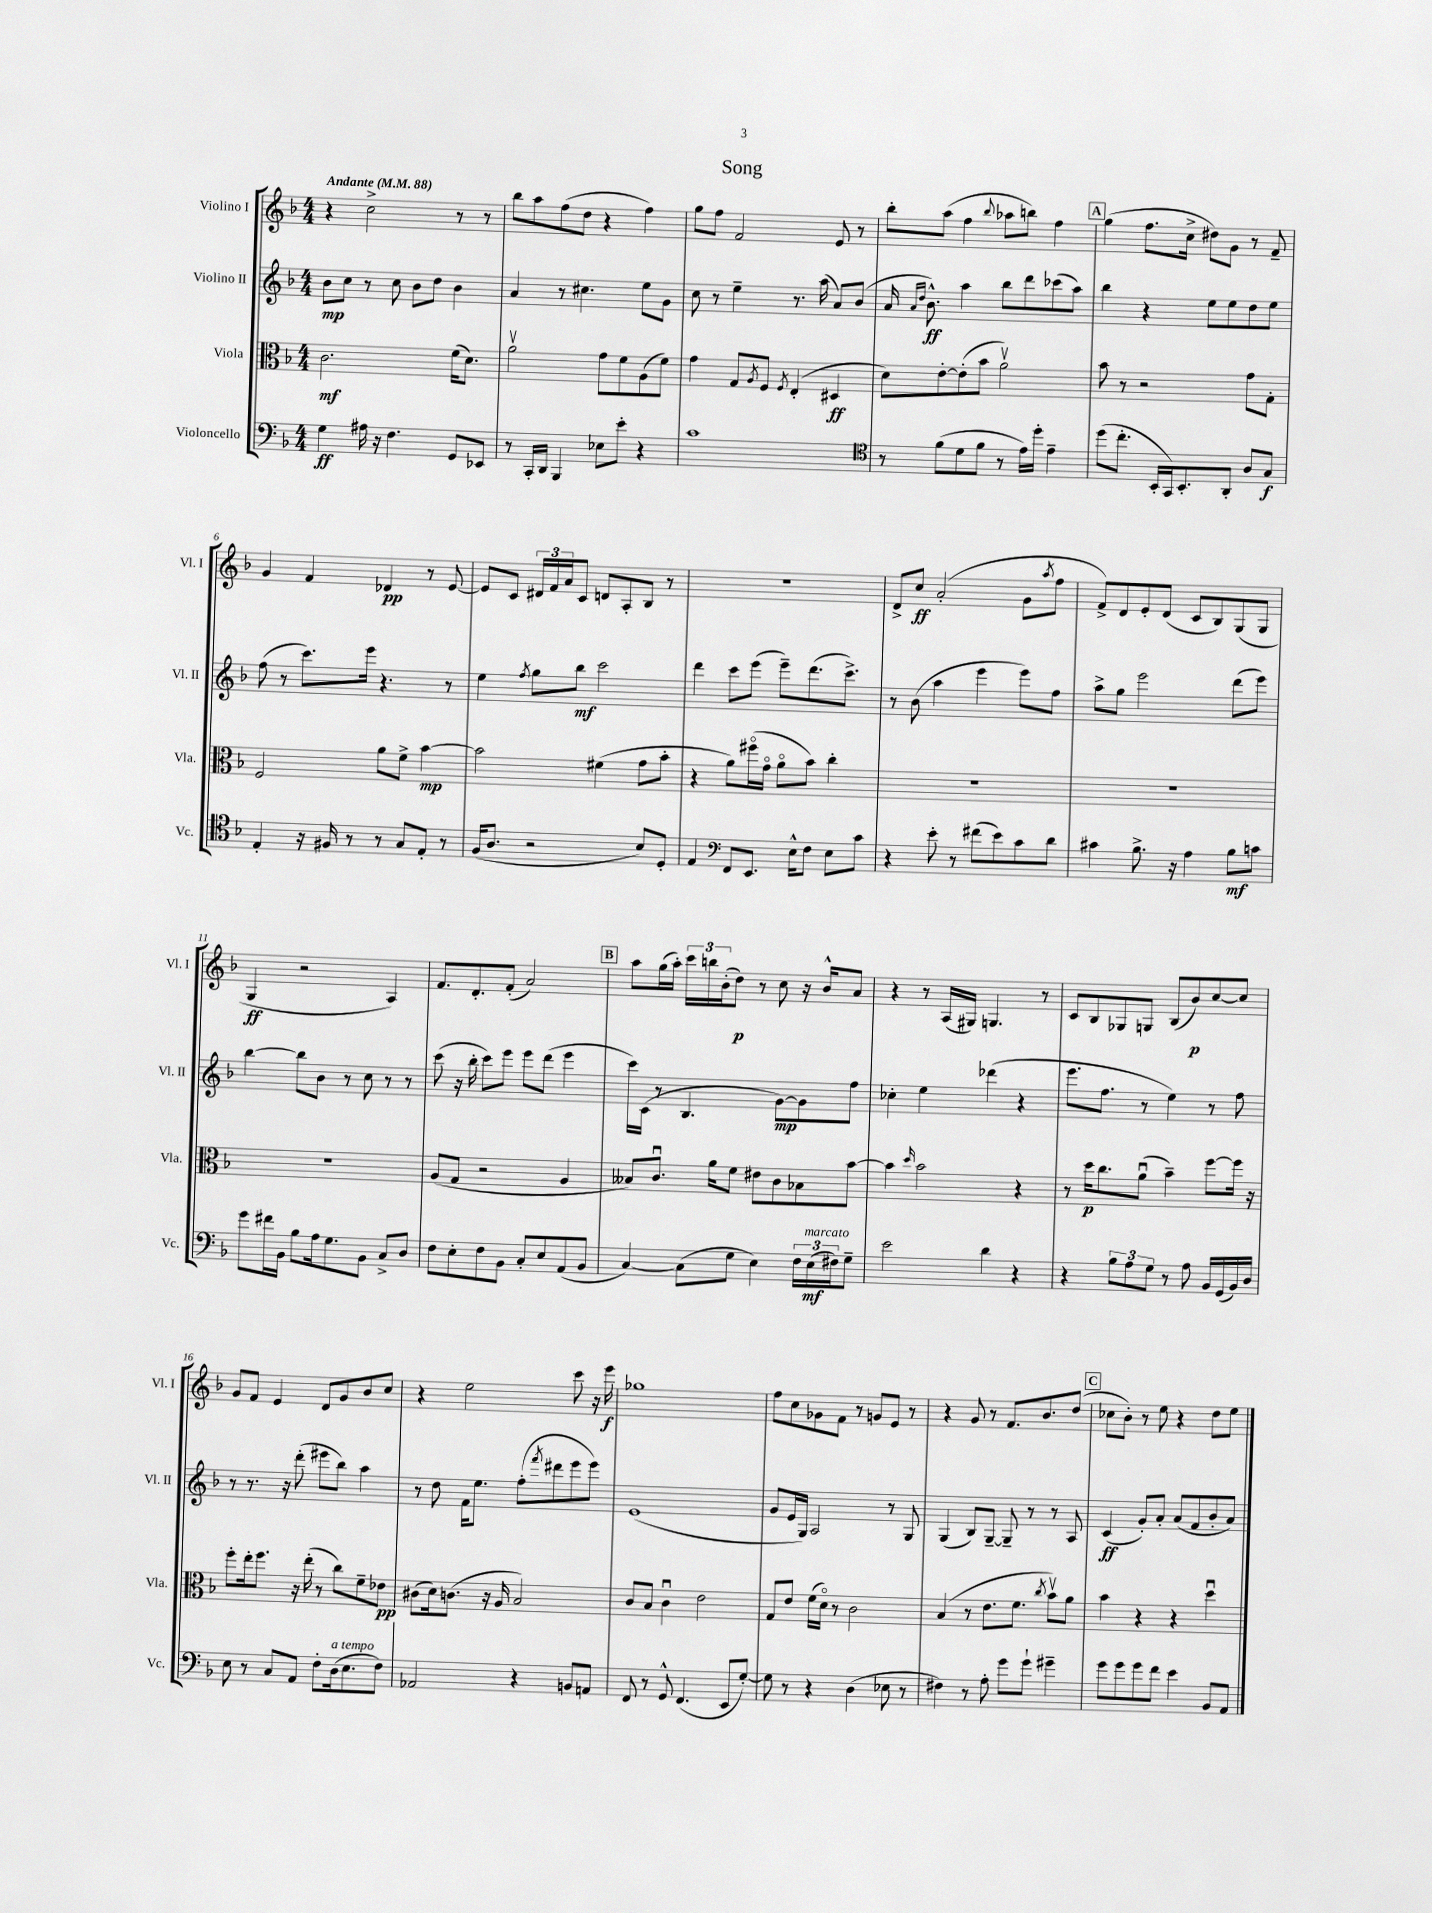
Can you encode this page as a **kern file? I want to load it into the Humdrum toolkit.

**kern	**kern	**kern	**kern
*staff4	*staff3	*staff2	*staff1
*clefF4	*clefC3	*clefG2	*clefG2
*k[b-]	*k[b-]	*k[b-]	*k[b-]
*M4/4	*M4/4	*M4/4	*M4/4
*MM88	*MM88	*MM88	*MM88
4G	2.c	8b-	4r
.	.	8cc	.
16A#	.	8r	2cc^
16r	.	.	.
4.F	.	8cc	.
.	.	8b-	.
.	.	8dd	.
8GG	(16f	4b-	8r
.	8.d)	.	.
8EE-	.	.	8r
=	=	=	=
8r	2av	4a	8bb-
16CC'	.	.	8aa
16DD	.	.	.
4BBB-	.	8r	(8ff
.	.	4.cc#	8dd
8E-	8g	.	4r
8e'	8f	.	.
4r	(8A	8ee	4ff)
.	8f)	8g	.
=	=	=	=
1c	4g	8cc	8gg
.	.	8r	8ff
.	8G	4ee~	2f
.	8qA	.	.
.	8F	.	.
.	8qF	.	.
.	(4E'	8.r	.
.	.	(16aa	.
.	4D#	8a)	8e
.	.	(8b-	8r
=	=	=	=
*clefC4	*	*	*
8r	8d)	16a	8bb-'
.	.	16qqa	.
.	.	16qqdd	.
.	.	8.b-^^)	.
(8f	[8e'	.	(8aa
8d	(8e']	4aa	4ff
8f	8b-	.	.
.	.	.	8qqbb-
8r	2av)	8bb-	8aa-
16e)	.	8ddd	8bb)
16dd'	.	.	.
4e~	.	(8ccc-	4ff
.	.	8aa)	.
=	=	=	=
(8dd	8b-	4bb-	(4gg
8.cc'	8r	.	.
.	2r	4r	8.ff
16BB-'	.	.	.
16GG)	.	.	.
8.BB-'	.	.	16cc^
.	.	8ee	8dd#)
8AA'	.	8ee	8g
8A	8g	8dd	8r
8G	8G'	8ee	8f~
=	=	=	=
4E'	2F	(8ff	4g
.	.	8r	.
16r	.	8.ccc)	4f
16F#	.	.	.
8r	.	.	.
.	.	16eee	.
8r	8a	4.r	4d-
8G	8f^	.	.
8E'	[4b-	.	8r
8r	.	8r	[8e
=	=	=	=
(16F	2b-]	4ee	8e]
8.A	.	.	.
.	.	.	8c
.	.	8qff	.
2r	.	8gg	24d#
.	.	.	24f
.	.	.	24a
.	.	8bb-	8c
.	(4f#	2ccc	8d
.	.	.	8A'
8B-)	8g	.	8B-
8D'	8b-'	.	8r
=	=	=	=
4E	4r	4ddd	1r
*clefF4	*	*	*
8FF	8a)	8ccc	.
8.EE	(16ff#o	(8eee	.
.	16go	.	.
.	8ao	8eee~)	.
16E^^	.	.	.
8F	8b-)	(8.ddd	.
8E	4cc'	.	.
.	.	8.ccc^)	.
8c	.	.	.
=	=	=	=
4r	1r	8r	8d^
.	.	(8b-	8cc
8e'	.	4aa	(2a'
8r	.	.	.
(8f#	.	4eee	.
8e)	.	.	.
8c	.	8eee)	8g
.	.	.	8qaa
8d	.	8ff	8ff
=	=	=	=
4c#	1r	8aa^	8f^)
.	.	8gg	8d
8.B-^	.	2eee	8e'
.	.	.	(8d
16r	.	.	.
4A	.	.	8c
.	.	.	8B-)
8B-	.	(8ddd	(8G
8c	.	8eee)	8G
=	=	=	=
8g	1r	[4bb-	4G
16f#	.	.	.
16BB-	.	.	.
8B-	.	8bb-]	2r
16A	.	8b-	.
8.G	.	.	.
.	.	8r	.
8BB-	.	8cc	.
8C^	.	8r	4A)
8D	.	8r	.
=	=	=	=
8F	(8A	(8ccc	8.f
8E'	8G	16r	.
.	.	16bb-'	8.d'
8F	2r	8ccc)	.
8BB-	.	8eee	(8f'
8C'	.	8eee	2a)
8E	.	(8ddd	.
(8AA	4A	4eee	.
8BB-	.	.	.
=	=	=	=
[4C)	8B--)	16ccc)	8aa
.	.	(16c	.
.	8.cu	8r	(16gg
.	.	.	16aa')
(8C]	.	4.B-	24ccc
.	.	.	24bb
.	16a	.	.
.	.	.	(24b-'
8G	8f	.	8dd)
4E)	8e#	.	8r
.	8c	[8g)	8cc
24F	8B-	8g]	16r
(24E	.	.	.
.	.	.	16b-^^
24F#)	.	.	.
8G~	[8b-	8ff	8a
=	=	=	=
2e	4b-]	4cc-'	4r
.	16qqdd	.	.
.	2b-	4ee	8r
.	.	.	(16A
.	.	.	16G#)
4d	.	(4ddd-	4.G
4r	4r	4r	.
.	.	.	8r
=	=	=	=
4r	8r	8.eee	8c
.	16dd	.	8B-
.	8.cc	8.ff	.
12B-	.	.	8G-
12A	.	.	.
.	(8au	8r	8G
12G	.	.	.
8r	4b-~)	4ee)	(8B-
8A	.	.	8b-)
16BB-	[8ff	8r	[8cc
(16GG	.	.	.
16BB-)	16ff]	8ff	8cc]
16D	16r	.	.
=	=	=	=
8E	8ff'	8r	8g
8r	16ee'	8.r	8f
.	8.ff	.	.
8C	.	.	4e
.	.	16r	.
8AA	16r	(8ddd'	.
.	(16ee'	.	.
8F'	8r	8eee#	8d
(16D	8cc)	8bb-)	8g
8.E	.	.	.
.	8f~	4aa	8b-
8F)	8e-	.	8cc
=	=	=	=
2AA-	(8c#	8r	4r
.	16d)	8dd	.
.	(8.c	.	.
.	.	16f	2ee
.	.	8.ee	.
.	16r	.	.
.	16A	.	.
4r	2B-)	(8ff'	.
.	.	8qfff	.
.	.	8ddd#	.
8BB	.	8eee	8ccc
8AA	.	8eee)	16r
.	.	.	16eee
=	=	=	=
8FF	8c	(1e	1gg-
8r	8B-	.	.
8GG^^	4cu	.	.
(4.FF	.	.	.
.	2e	.	.
8EE	.	.	.
[8G')	.	.	.
=	=	=	=
8G]	8G	8g	8ff
8r	8e	16e	8cc
.	.	16G)	.
4r	(16f	2A	8g-
.	16do)	.	.
.	8r	.	8f
(4D	2c	.	8r
.	.	.	8g
8E-	.	8r	8e
8r	.	8G	8r
=	=	=	=
4F#)	(4B-	(4G	4r
8r	8r	8B-)	8g
8A'	8.e	[8G~	8r
8g	.	8G~]	8.f
.	8.f	.	.
8g`	.	8r	.
.	.	.	8.b-
.	8qcc	.	.
4g#~	8b-v)	8r	.
.	8a	8A	(8dd
=	=	=	=
8g	4b-	(4c	8cc-
8g	.	.	8b-')
8g	4r	8g')	8r
8f	.	8a'	8ee
4e	4r	(8a	4r
.	.	8f	.
8BB-	4ddu	8b-'	8dd
8AA	.	8a)	8ee
==	==	==	==
*-	*-	*-	*-
